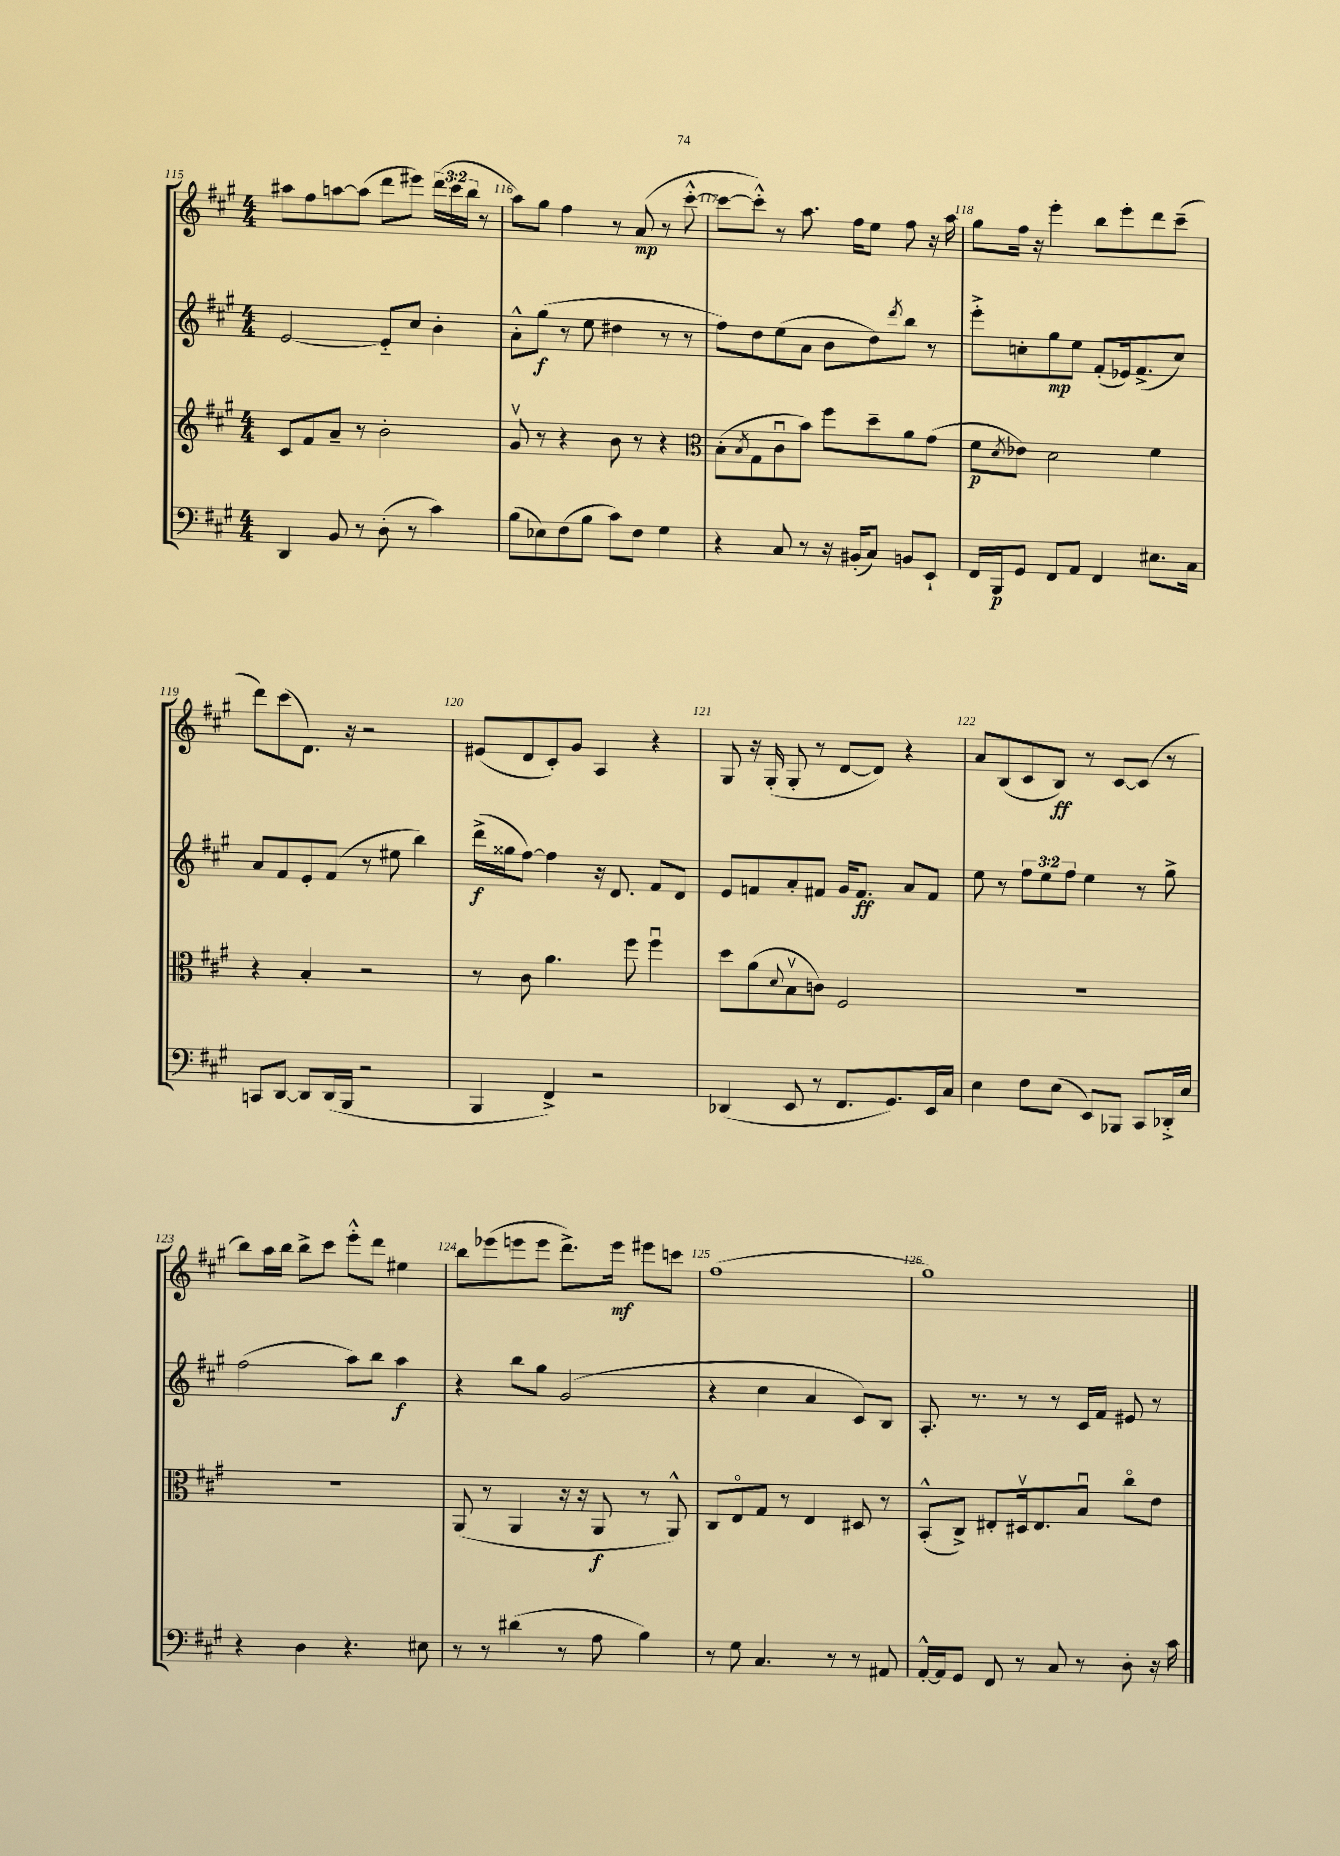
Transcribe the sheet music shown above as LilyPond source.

<<
\new StaffGroup <<
\new Staff = "s0" {
    \clef treble \key a \major \numericTimeSignature \time 4/4 \override Staff.TupletNumber.text = #tuplet-number::calc-fraction-text
    ais''8 fis''8 a''8~ a''8( d'''8 eis'''8) \tuplet 3/2 { d'''16( cis'''16 b''16 } r8 |
    a''8) gis''8 fis''4 r8 a'8\mp( r8 cis'''8~-.-^ |
    cis'''8~ cis'''8-.-^) r8 a''8. fis''16 e''8 fis''8 r16 a''16 |
    gis''8 fis''16 r16 e'''4-. b''8 e'''8-. d'''8 cis'''8--( |
    d'''8) cis'''8( d'8.) r16 r2 |
    eis'8( d'8 cis'8-.) gis'8 a4 r4 |
    gis8 r16 gis16-.( gis8-. r8 d'8~ d'8) r4 |
    a'8 b8( cis'8 b8\ff) r8 cis'8~ cis'8( r8 |
    b''8) a''16 b''16 b''8-> cis'''8 e'''8-.-^ d'''8 eis''4 |
    b''8 ees'''8( e'''8 e'''8 d'''8.->) e'''16\mf eis'''8 c'''8 |
    fis''1( |
    gis''1) \bar "|." |
}
\new Staff = "s1" {
    \clef treble \key a \major \numericTimeSignature \time 4/4 \override Staff.TupletNumber.text = #tuplet-number::calc-fraction-text
    e'2~ e'8-_ cis''8 b'4-. |
    a'8-.-^ gis''8\f( r8 e''8 dis''4 r8 r8 |
    fis''8) d''8 e''8( a'8 b'8 d''8) \acciaccatura { d'''8 } b''8 r8 |
    e'''8-.-> c''8-. gis''8\mp e''8 fis'8-.( ees'16) fis'8.->( c''8) |
    a'8 fis'8 e'8-. fis'8( r8 eis''8 b''4) |
    d'''16->\f( gisis''16 fis''8~) fis''4 r16 d'8. fis'8 d'8 |
    e'8 f'8 a'8-. fis'8 gis'16 fis'8.\ff a'8 fis'8 |
    e''8 r8 \tuplet 3/2 { fis''8 e''8 fis''8 } e''4 r8 gis''8-> |
    fis''2( a''8) b''8 a''4\f |
    r4 b''8 gis''8 gis'2( |
    r4 cis''4 a'4 cis'8) b8 |
    a8.-. r8. r8 r8 cis'16 fis'16 eis'8 r8 \bar "|." |
}
\new Staff = "s2" {
    \clef treble \key a \major \numericTimeSignature \time 4/4
    cis'8 fis'8 a'8-- r8 b'2-. |
    gis'8\upbow r8 r4 b'8 r8 r4 |
    \clef alto b8-.( \acciaccatura { b8 } gis8 cis'8\downbow b'8) fis''8 d''8-- a'8 gis'8( |
    fis'8\p \acciaccatura { d'8 } ees'8) d'2 fis'4 |
    r4 b4-. r2 |
    r8 cis'8 a'4. fis''8 fis''4\downbow |
    d''8 a'8( \appoggiatura { d'8 } b8\upbow c'8) fis2 |
    R1 |
    R1 |
    a,8( r8 a,4 r16 r16 a,8\f r8 a,8-^) |
    cis8 e8\flageolet gis8 r8 e4 dis8 r8 |
    b,8-.-^( cis8->) eis8-. dis16\upbow eis8. b8\downbow cis''8\flageolet e'8 \bar "|." |
}
\new Staff = "s3" {
    \clef bass \key a \major \numericTimeSignature \time 4/4
    d,4 b,8 r8 d8-.( r8 cis'4) |
    b8( ees8) fis8( b8 cis'8) fis8 gis4 |
    r4 cis8 r8 r16 bis,16-.( cis8) b,8 e,8-! |
    fis,16 b,,16\p gis,8 fis,8 a,8 fis,4 eis8. cis16 |
    c,8 d,8~ d,8 d,16( b,,16 r2 |
    b,,4 fis,4->) r2 |
    des,4( e,8 r8 fis,8. gis,8.) e,16 cis16 |
    e4 fis8 e8( e,8) bes,,8 cis,8 des,16-.-> e16 |
    r4 d4 r4. eis8 |
    r8 r8 dis'4( r8 a8 b4) |
    r8 gis8 cis4. r8 r8 ais,8 |
    a,16~-.-^ a,16 gis,8 fis,8 r8 cis8 r8 d8-. r16 cis'16 \bar "|." |
}
>>
>>
\layout { \context { \Score currentBarNumber = #115 \override BarNumber.break-visibility = ##(#f #t #t) barNumberVisibility = #all-bar-numbers-visible } }
